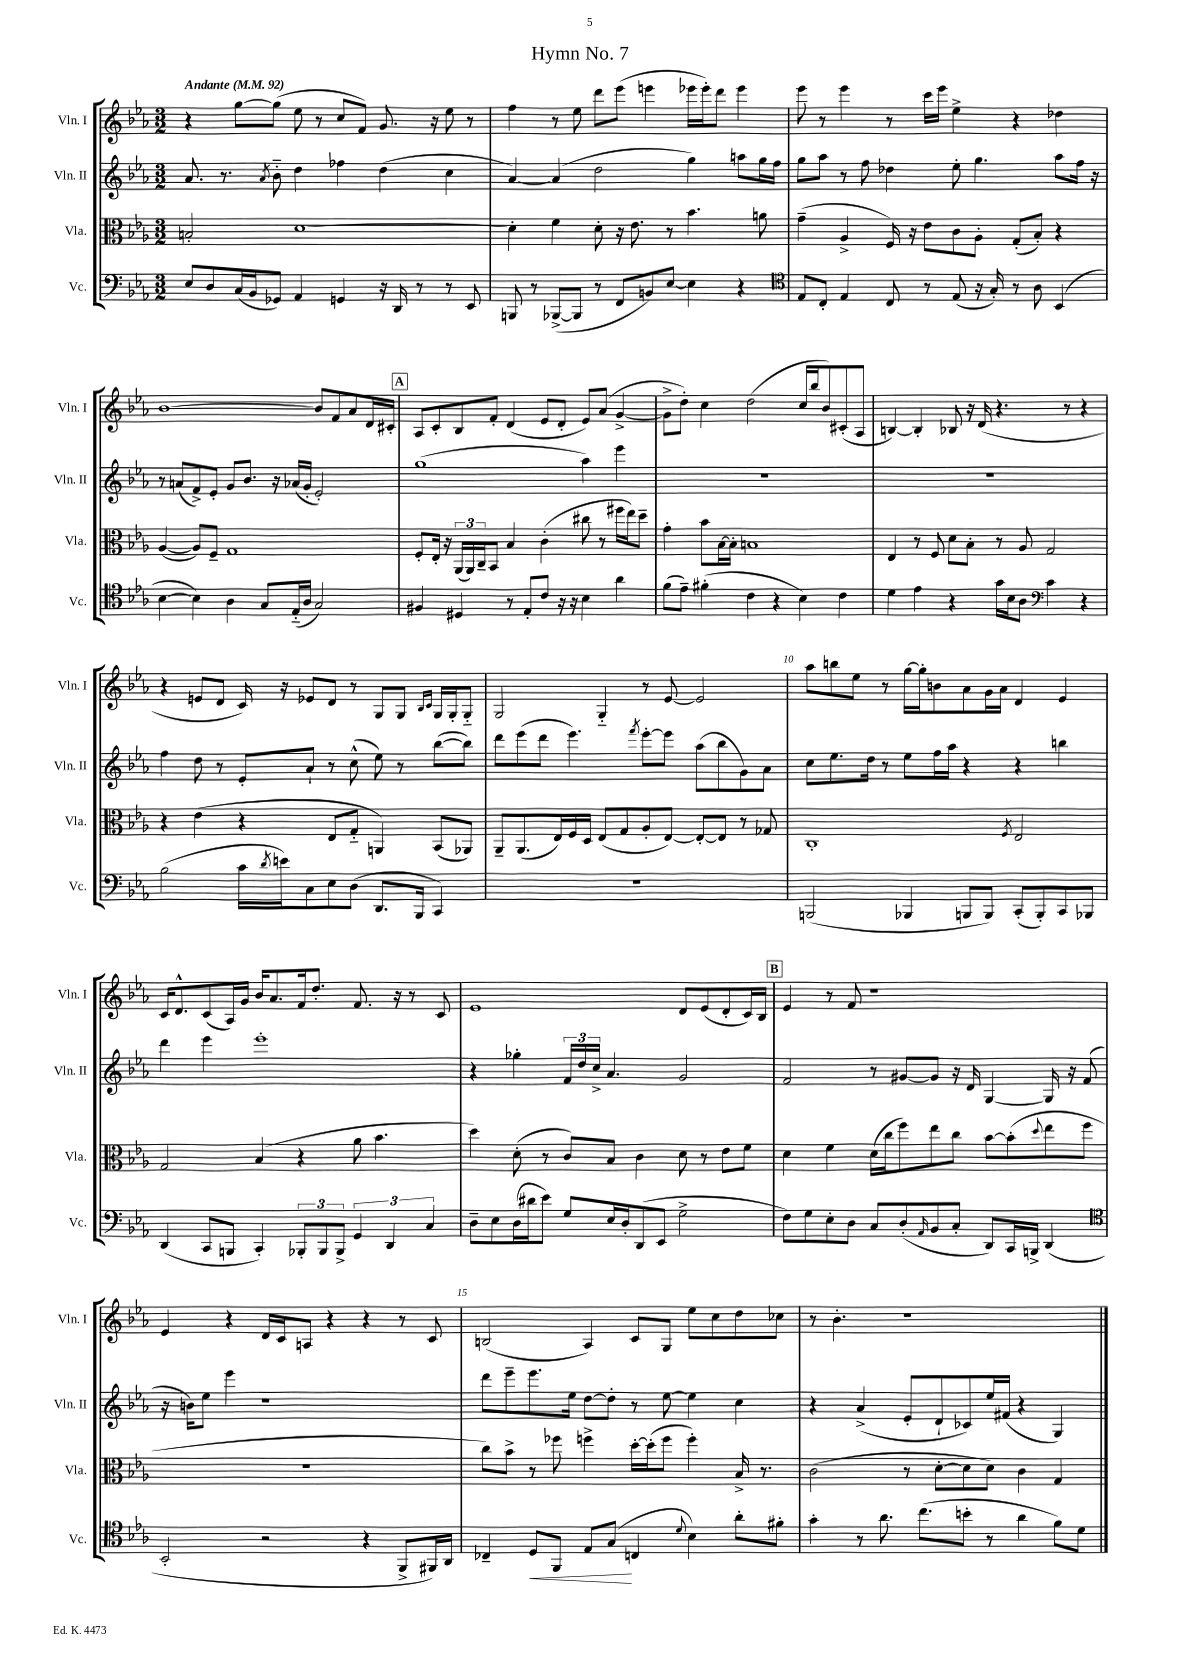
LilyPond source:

\header { title = "Hymn No. 7" }
<<
\new StaffGroup <<
\new Staff = "s0" \with { instrumentName = "Vln. I" shortInstrumentName = "Vln. I" } {
    \clef treble \key ees \major \numericTimeSignature \time 3/2 \tempo "Andante" 4 = 92
    r4 g''8~ g''8( ees''8 r8 c''8 f'8) g'8. r16 ees''8 r8 |
    f''4 r8 ees''8 d'''8 ees'''8( e'''4 ees'''16 ees'''16-.) d'''8 ees'''4 |
    ees'''8 r8 ees'''4 r8 c'''16 ees'''16 ees''4-> r4 des''4 |
    bes'1~ bes'8 f'8 aes'8 d'16 cis'16-. |
    \mark \markup { \box "A" } aes8 c'8-. bes8 f'8-. d'4( ees'8 d'8-. ees'8) aes'8( g'4~-> |
    g'8-> d''8-.) c''4 d''2( c''16 bes''16 bes'8) cis'8-.( aes8 |
    b4~) b4-. bes8 r16 d'16( r4. r8 r4 |
    r4 e'8 d'8 c'16) r16 ees'8 d'8 r8 g8 g8 \grace { bes16 c'16 } g16 g16-. g8-_ |
    g2 g4-_ r8 ees'8~ ees'2 |
    aes''8 b''8 ees''8 r8 g''16~ g''16-. b'8 aes'8 g'16 aes'16 d'4 ees'4 |
    c'16 d'8.-^ c'8( aes16) g'16 bes'16 aes'8. f'16 d''8.-. f'8. r16 r8 c'8 |
    ees'1 d'8 ees'8( d'8-. c'16) bes16 |
    \mark \markup { \box "B" } ees'4 r8 f'8 r1 |
    ees'4 r4 d'16 c'16 a8 r4 r4 r8 c'8 |
    b2( aes4) c'8 g8 ees''8 c''8 d''8 ces''8 |
    r8 bes'4.-. r1 \bar "|." |
}
\new Staff = "s1" \with { instrumentName = "Vln. II" shortInstrumentName = "Vln. II" } {
    \clef treble \key ees \major \numericTimeSignature \time 3/2
    aes'8. r8. \acciaccatura { aes'8 } bes'8-_ d''4 fes''4 d''4( c''4 |
    aes'4~) aes'4( d''2 g''4) a''8 g''16 f''16 |
    g''8 aes''8 r8 f''8 des''4 ees''8-. g''4. aes''8 f''16 r16 |
    r8 a'8( f'8->) ees'8-. g'8 bes'8. r16 aes'16( g'16-. ees'2-.) |
    \mark \markup { \box "A" } g''1( aes''4) ees'''4 |
    R1. |
    R1. |
    f''4 d''8 r8 ees'8-. aes'8-! r8 c''8-^( ees''8) r8 bes''8~( bes''8) |
    d'''8 ees'''8( d'''8 ees'''4.) \acciaccatura { f'''8 } ees'''8~-. ees'''8 aes''8( bes''8 g'8) aes'8 |
    c''8 ees''8. d''16 r8 ees''8 f''16 aes''16 r4 r4 b''4 |
    d'''4 ees'''4 ees'''1-. |
    r4 ges''4-. \tuplet 3/2 { f'16 d''16 c''16-> } aes'4. g'2 |
    \mark \markup { \box "B" } f'2 r8 gis'8~ gis'8 r16 d'16 g4~ g16 r16 f'8( |
    r16 b'16) ees''8 ees'''4 r1 |
    d'''8 ees'''8-- ees'''8. ees''16 d''8~ d''8-. r8 ees''8~ ees''4 c''4 |
    r4 aes'4->( ees'8-. d'8-! ces'8) ees''16 fis'16( r4 g4) \bar "|." |
}
\new Staff = "s2" \with { instrumentName = "Vla." shortInstrumentName = "Vla." } {
    \clef alto \key ees \major \numericTimeSignature \time 3/2
    b2-. d'1~ |
    d'4-. f'4 d'8-. r16 ees'8. r8 bes'4. a'8 |
    g'4--( aes4-> f16) r16 ees'8 c'8 aes8-. g8-.( bes8-.) r4 |
    aes4~( aes8) f8-- g1 |
    \mark \markup { \box "A" } f8-. ees16-. r16 \tuplet 3/2 { aes,16( aes,16) c16-- } bes,8 bes4 c'4-.( cis''8 r8 fis''16 ees''16) d''8-- |
    g'4-. bes'8 bes16~ bes16-. b1 |
    ees4 r8 f8 d'8 bes8-. r8 aes8 g2 |
    r4 ees'4( r4 ees8 g8-_ a,4) bes,8( aes,8) |
    aes,8-- aes,8.( ees16) f16 d16 ees8( g8 aes8-. ees8~) ees8~-. ees8 r8 ges8 |
    c1-. \acciaccatura { f8 } ees2 |
    g2 bes4( r4 aes'8 bes'4. |
    d''4) d'8-.( r8 c'8) bes8 c'4 d'8 r8 ees'8 f'8 |
    \mark \markup { \box "B" } d'4 f'4 d'16( c''16 f''8) ees''8 c''8 bes'8~ bes'8-.( \appoggiatura { d''8 } ees''8 f''8 |
    R1. |
    c''8) bes'8-> r8 fes''8 f''4-> d''16~-. d''16-.( f''8 f''4-.) bes16-> r8. |
    c'2( r8 d'8~-. d'8 d'8) c'4 g4 \bar "|." |
}
\new Staff = "s3" \with { instrumentName = "Vc." shortInstrumentName = "Vc." } {
    \clef bass \key ees \major \numericTimeSignature \time 3/2
    ees8 d8 c16( bes,16 ges,8) aes,4 g,4 r16 d,16 r8 r8 ees,8 |
    b,,8 r8 bes,,8~->( bes,,8 r8 f,8 b,8) ees8~ ees4 r4 |
    \clef tenor ees8 c8-. ees4 c8 r8 ees8( r16 g16-.) r8 aes8 bes,4( |
    bes4~ bes4) aes4 g8 ees16-_( aes16 g2) |
    \mark \markup { \box "A" } fis4 dis4 r8 ees8-. c'8 r16 r16 bes4 aes'4 |
    f'8( ees'8--) fis'4-.( c'4 r4 bes4) c'4 |
    d'4 ees'4 r4 g'16 bes16 aes8 \clef bass c'4 r4 |
    bes2( c'16 \acciaccatura { d'8 } e'16) c8 ees8 d8( d,8. bes,,16 c,4) |
    R1. |
    b,,2( bes,,4 b,,8 b,,8) c,8-.( b,,8-.) c,8 bes,,8 |
    d,4( c,8 b,,8 c,4-.) \tuplet 3/2 { bes,,8-. bes,,8 bes,,8-> } \tuplet 3/2 { g,4 d,4 c4 } |
    d8-- ees8 d16( dis'16 ees'8) g8 ees16 d16-. d,8( ees,8 g2-> |
    \mark \markup { \box "B" } f8) g8 ees8-. d8 c8 d8-.( \grace { aes,16 } bes,8 c8-. d,8) c,16 b,,16-> d,4( |
    \clef tenor bes,2-. r2 r4 f,8-> fis,16) aes,16 |
    ces4-- d8\< f,8 ees8 g8\!( c4 \appoggiatura { d'8 } bes4) aes'8-. fis'8-. |
    g'4-. r8 aes'8. c''8.( b'8-. r8 aes'4 f'8) d'8 \bar "|." |
}
>>
>>
\layout { \context { \Score \override BarNumber.break-visibility = ##(#f #t #t) barNumberVisibility = #(every-nth-bar-number-visible 5) } }
